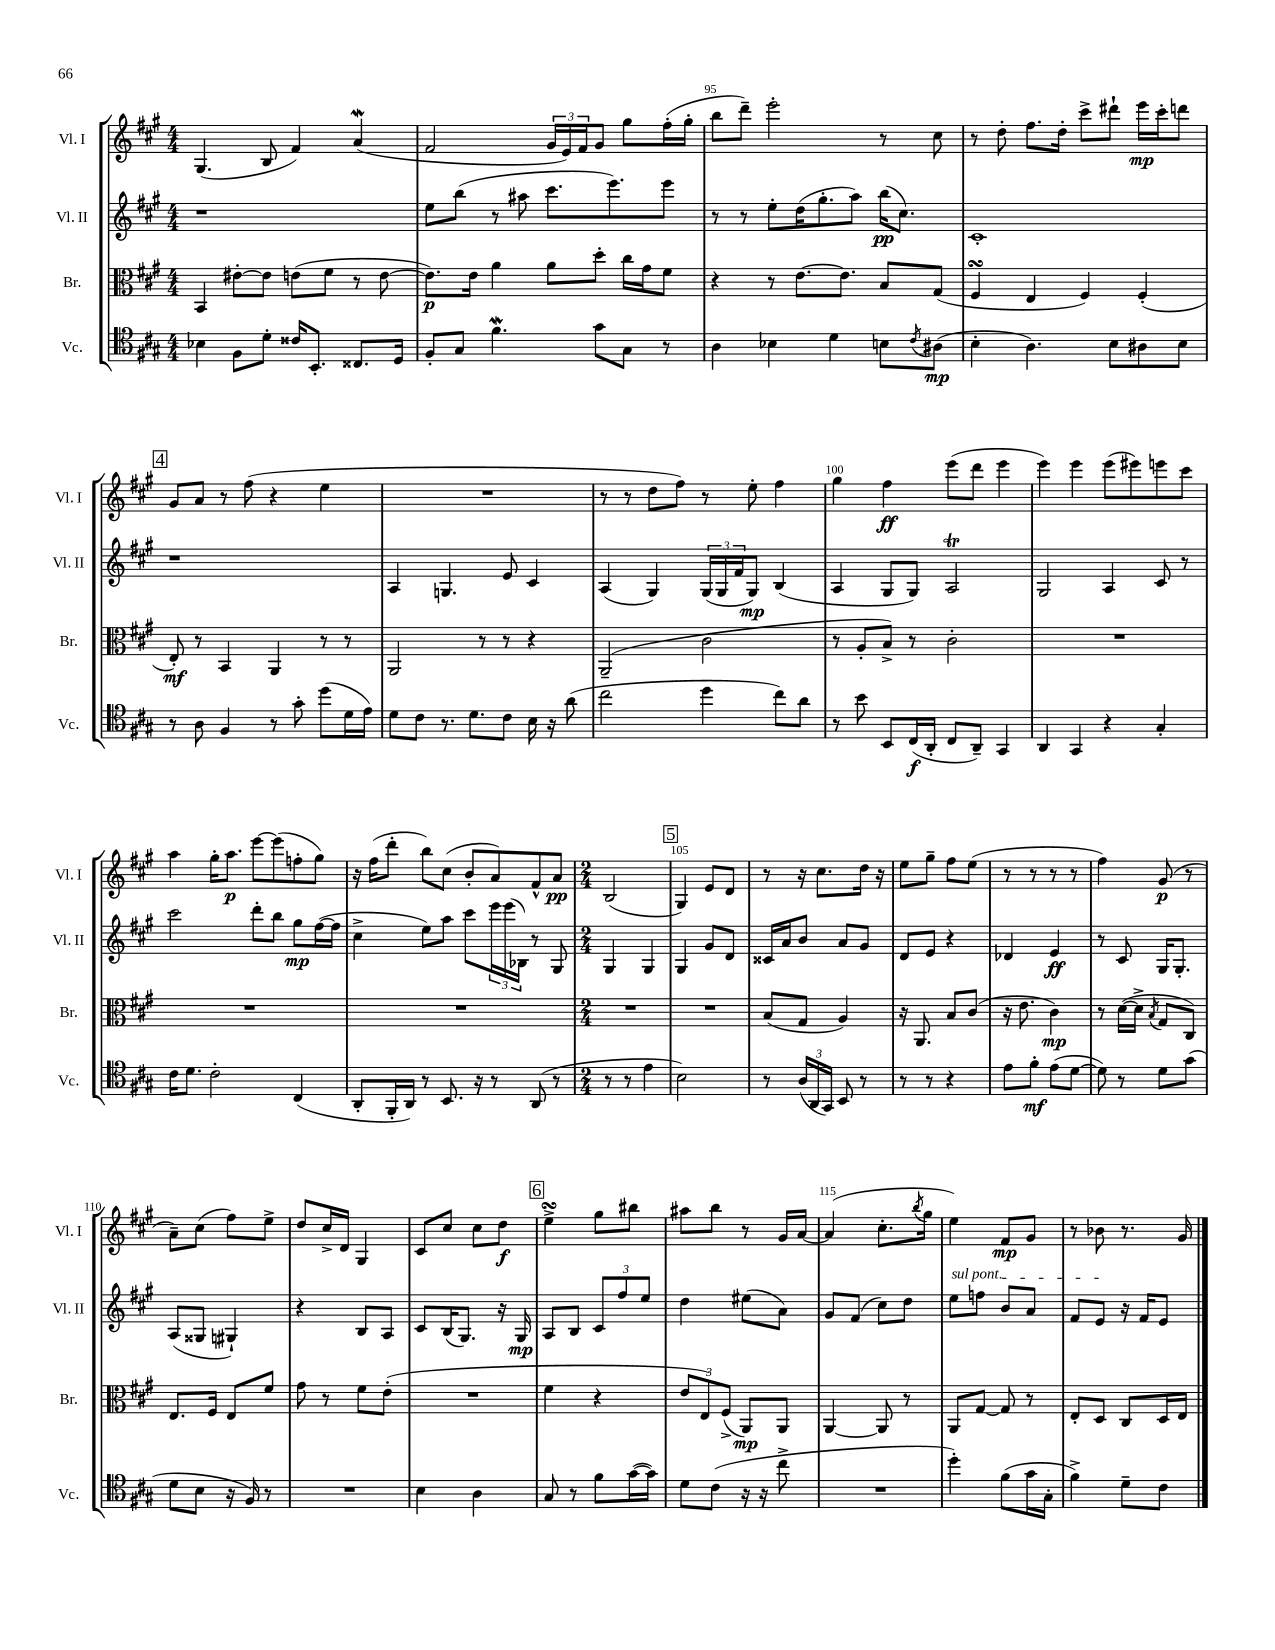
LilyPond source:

<<
\new StaffGroup <<
\new Staff = "s0" \with { instrumentName = "Vl. I" shortInstrumentName = "Vl. I" } {
    \clef treble \key a \major \numericTimeSignature \time 4/4
    gis4.( b8 fis'4) a'4\mordent( |
    fis'2 \tuplet 3/2 { gis'16 e'16) fis'16 } gis'8 gis''8 fis''16-.( gis''16-. |
    b''8 d'''8--) e'''2-. r8 cis''8 |
    r8 d''8-. fis''8. d''16-. cis'''8-> dis'''8-! e'''16\mp cis'''16-. d'''8 |
    \mark \markup { \box "4" } gis'8 a'8 r8 fis''8( r4 e''4 |
    R1 |
    r8 r8 d''8 fis''8) r8 e''8-. fis''4 |
    gis''4 fis''4\ff e'''8( d'''8 e'''4 |
    e'''4) e'''4 e'''8( eis'''8) e'''8 cis'''8 |
    a''4 gis''16-. a''8.\p e'''8~ e'''8( f''8-. gis''8) |
    r16 fis''16( d'''8-. b''8) cis''8( b'8-. a'8) fis'8-^ a'8\pp |
    \numericTimeSignature \time 2/4 b2( |
    \mark \markup { \box "5" } gis4) e'8 d'8 |
    r8 r16 cis''8. d''16 r16 |
    e''8 gis''8-- fis''8 e''8( |
    r8 r8 r8 r8 |
    fis''4) gis'8\p( r8 |
    a'8--) cis''8( fis''8) e''8-> |
    d''8 cis''16-> d'16 gis4 |
    cis'8 cis''8 cis''8 d''8\f |
    \mark \markup { \box "6" } e''4->\turn gis''8 bis''8 |
    ais''8 b''8 r8 gis'16 a'16~ |
    a'4( cis''8.-. \acciaccatura { b''8 } gis''16 |
    e''4) fis'8\mp gis'8 |
    r8 bes'8 r8. gis'16 \bar "|." |
}
\new Staff = "s1" \with { instrumentName = "Vl. II" shortInstrumentName = "Vl. II" } {
    \clef treble \key a \major \numericTimeSignature \time 4/4
    r1 |
    e''8 b''8( r8 ais''8 cis'''8. e'''8.) e'''8 |
    r8 r8 e''8-. d''16( gis''8.-. a''8) b''16\pp( cis''8.) |
    cis'1-. |
    \mark \markup { \box "4" } r1 |
    a4 g4. e'8 cis'4 |
    a4( gis4) \tuplet 3/2 { gis16( gis16 fis'16 } gis8\mp) b4( |
    a4 gis8 gis8) a2\trill |
    gis2 a4 cis'8 r8 |
    cis'''2 d'''8-. b''8 gis''8\mp fis''16~( fis''16 |
    cis''4-> e''8) a''8 cis'''8 \tuplet 3/2 { e'''16 e'''16( bes16) } r8 gis8 |
    \numericTimeSignature \time 2/4 gis4 gis4 |
    \mark \markup { \box "5" } gis4 gis'8 d'8 |
    cisis'16 a'16 b'8 a'8 gis'8 |
    d'8 e'8 r4 |
    des'4 e'4\ff |
    r8 cis'8 gis16 gis8.-. |
    a8( gisis8 gis4-!) |
    r4 b8 a8 |
    cis'8 b16( gis8.) r16 gis16\mp |
    \mark \markup { \box "6" } a8 b8 \tuplet 3/2 { cis'8 fis''8 e''8 } |
    d''4 eis''8( a'8) |
    gis'8 fis'8( cis''8) d''8 |
    \once \override TextSpanner.bound-details.left.text = \markup { \italic "sul pont." } e''8\startTextSpan f''8 b'8 a'8 |
    fis'8 e'8\stopTextSpan r16 fis'16 e'8 \bar "|." |
}
\new Staff = "s2" \with { instrumentName = "Br." shortInstrumentName = "Br." } {
    \clef alto \key a \major \numericTimeSignature \time 4/4
    b,4 eis'8~-. eis'8 e'8( fis'8 r8 e'8~ |
    e'8.\p) e'16 a'4 a'8 d''8-. cis''16 gis'16 fis'8 |
    r4 r8 e'8.~ e'8. b8 gis8( |
    fis4\turn e4 fis4) fis4-.( |
    \mark \markup { \box "4" } e8-.\mf) r8 b,4 a,4 r8 r8 |
    a,2 r8 r8 r4 |
    a,2--( cis'2 |
    r8 a8-. b8->) r8 cis'2-. |
    R1 |
    R1 |
    R1 |
    \numericTimeSignature \time 2/4 R2 |
    \mark \markup { \box "5" } R2 |
    b8( gis8 a4) |
    r16 a,8. b8 cis'8( |
    r16 e'8. cis'4\mp) |
    r8 d'16~( d'16-> \acciaccatura { b8 } gis8 cis8) |
    e8. fis16 e8 fis'8 |
    gis'8 r8 fis'8 e'8-.( |
    R2 |
    \mark \markup { \box "6" } fis'4 r4 |
    \tuplet 3/2 { e'8 e8) fis8->( } a,8\mp) a,8 |
    a,4~ a,8 r8 |
    a,8 gis8~ gis8 r8 |
    e8-. d8 cis8 d16 e16 \bar "|." |
}
\new Staff = "s3" \with { instrumentName = "Vc." shortInstrumentName = "Vc." } {
    \clef tenor \key a \major \numericTimeSignature \time 4/4
    bes4 fis8 d'8-. cisis'16 b,8.-. cisis8. d16 |
    fis8-. gis8 fis'4.\mordent gis'8 gis8 r8 |
    a4 bes4 d'4 b8 \acciaccatura { cis'8 } ais8\mp( |
    b4-. a4.) b8 ais8 b8 |
    \mark \markup { \box "4" } r8 a8 fis4 r8 gis'8-. d''8( d'16 e'16) |
    d'8 cis'8 r8. d'8. cis'8 b16 r16 a'8( |
    cis''2 d''4 cis''8) a'8 |
    r8 b'8 b,8 cis16\f( a,16-. cis8 a,8--) gis,4 |
    a,4 gis,4 r4 gis4-. |
    cis'16 d'8. cis'2-. cis4( |
    a,8-. fis,16-. a,16) r8 b,8. r16 r8 a,8( r8 |
    \numericTimeSignature \time 2/4 r8 r8 e'4 |
    \mark \markup { \box "5" } b2) |
    r8 \tuplet 3/2 { a16( a,16 gis,16) } b,8 r8 |
    r8 r8 r4 |
    e'8 fis'8-.\mf e'8( d'8~ |
    d'8) r8 d'8 gis'8( |
    d'8 b8 r16 fis16) r8 |
    R2 |
    b4 a4 |
    \mark \markup { \box "6" } gis8 r8 fis'8 gis'16~( gis'16) |
    d'8 cis'8( r16 r16 cis''8-> |
    R2 |
    d''4-.) fis'8( gis'16 gis16-. |
    fis'4->) d'8-- cis'8 \bar "|." |
}
>>
>>
\layout { \context { \Score currentBarNumber = #93 \override BarNumber.break-visibility = ##(#f #t #t) barNumberVisibility = #(every-nth-bar-number-visible 5) } }
